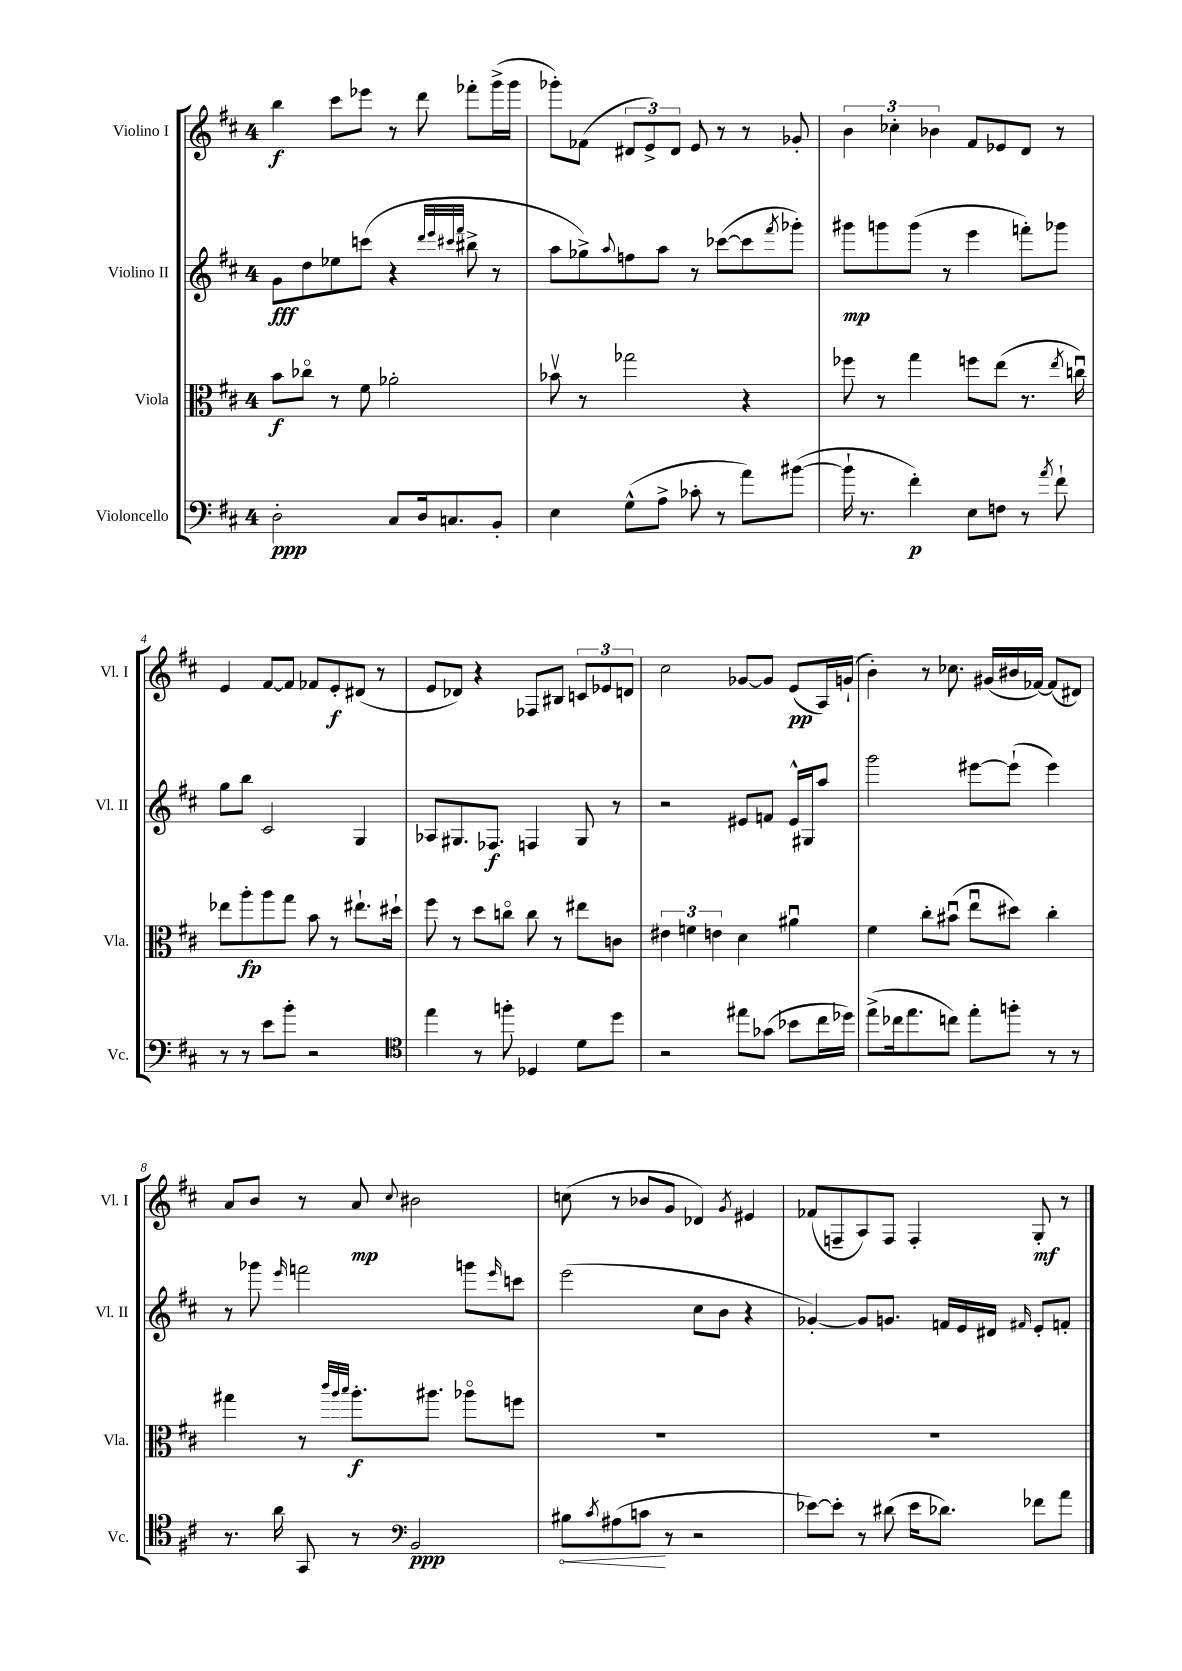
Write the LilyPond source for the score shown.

<<
\new StaffGroup <<
\new Staff = "s0" \with { instrumentName = "Violino I" shortInstrumentName = "Vl. I" } {
    \clef treble \key d \major \once \override Staff.TimeSignature.style = #'single-digit \time 4/4
    b''4\f cis'''8 ees'''8 r8 d'''8 fes'''8-. g'''16->( g'''16 |
    ges'''8-.) fes'8( \tuplet 3/2 { dis'8 e'8->) dis'8 } e'8 r8 r8 ges'8-. |
    \tuplet 3/2 { b'4 ces''4-. bes'4 } fis'8 ees'8 d'8 r8 |
    e'4 fis'8~ fis'8 fes'8 e'8-.\f dis'8( r8 |
    e'8 des'8) r4 fes8 bis8 \tuplet 3/2 { c'8 ees'8 d'8 } |
    cis''2 ges'8~ ges'8 e'8\pp( a16) g'16-!( |
    b'4-.) r8 ces''8. gis'16( bis'16 fes'16~) fes'8( dis'8) |
    a'8 b'8 r8 a'8\mp \appoggiatura { cis''8 } bis'2 |
    c''8( r8 bes'8 g'8 des'4) \acciaccatura { g'8 } eis'4 |
    fes'8( f8-- a8) f8 f4-. g8-.\mf r8 \bar "|." |
}
\new Staff = "s1" \with { instrumentName = "Violino II" shortInstrumentName = "Vl. II" } {
    \clef treble \key d \major \once \override Staff.TimeSignature.style = #'single-digit \time 4/4
    g'8\fff d''8 ees''8 c'''8( r4 \grace { d'''32 e'''32 cis'''32 fis'''32 } bis''8-> r8 |
    a''8 ges''8->) \appoggiatura { a''8 } f''8 a''8 r8 ces'''8~( ces'''8 \acciaccatura { fis'''8 } ges'''8-.) |
    gis'''8\mp g'''8 g'''8( r8 e'''4 f'''8-.) ges'''8 |
    g''8 b''8 cis'2 g4 |
    aes8 gis8. fes8.\f f4 gis8 r8 |
    r2 eis'8 f'8 eis'16-^ gis16 a''8 |
    g'''2 eis'''8~ eis'''8-!( eis'''4) |
    r8 ges'''8 \grace { e'''16 } f'''2 g'''8 \grace { e'''16 } c'''8 |
    e'''2( cis''8 b'8 r4 |
    ges'4~-.) ges'8 g'8. f'16 e'16 dis'16 \grace { fis'16 } e'8-. f'8-. \bar "|." |
}
\new Staff = "s2" \with { instrumentName = "Viola" shortInstrumentName = "Vla." } {
    \clef alto \key d \major \once \override Staff.TimeSignature.style = #'single-digit \time 4/4
    b'8\f ces''8\flageolet r8 fis'8 aes'2-. |
    bes'8\upbow r8 ges''2 r4 |
    fes''8 r8 g''4 f''8 e''8( r8. \acciaccatura { e''8 } c''16\downbow) |
    ees''8 a''8-.\fp a''8 g''8 b'8 r8 eis''8.-! dis''16-! |
    fis''8 r8 d''8 c''8\flageolet c''8 r8 eis''8 c'8 |
    \tuplet 3/2 { eis'4 f'4 e'4 } d'4 ais'4\downbow |
    fis'4 cis''8-. bis'8\downbow( e''8\downbow dis''8) cis''4-. |
    gis''4 r8 \grace { cis'''32 a''32 b''32 } a''8.-.\f ais''8. aes''8\flageolet f''8 |
    R1 |
    R1 \bar "|." |
}
\new Staff = "s3" \with { instrumentName = "Violoncello" shortInstrumentName = "Vc." } {
    \clef bass \key d \major \once \override Staff.TimeSignature.style = #'single-digit \time 4/4
    d2-.\ppp cis8 d16 c8. b,8-. |
    e4 g8-^( a8-> ces'8-. r8 a'8) bis'8~( |
    bis'16-! r8. fis'4-.\p) e8 f8 r8 \acciaccatura { a'8 } fis'8-! |
    r8 r8 e'8 b'8-. r2 |
    \clef tenor e''4 r8 f''8-. des4 d'8 d''8 |
    r2 eis''8 ges'8( bes'8 cis''16 des''16) |
    e''8->( ces''16 e''8. c''8) e''8-. f''8-. r8 r8 |
    r8. a'16 g,8 r8 \clef bass b,2\ppp |
    \once \override Hairpin.circled-tip = ##t bis8\< \acciaccatura { cis'8 } ais8( c'8\! r8 r2 |
    ees'8~) ees'8-. r8 dis'8( ees'16 des'8.) fes'8 a'8 \bar "|." |
}
>>
>>
